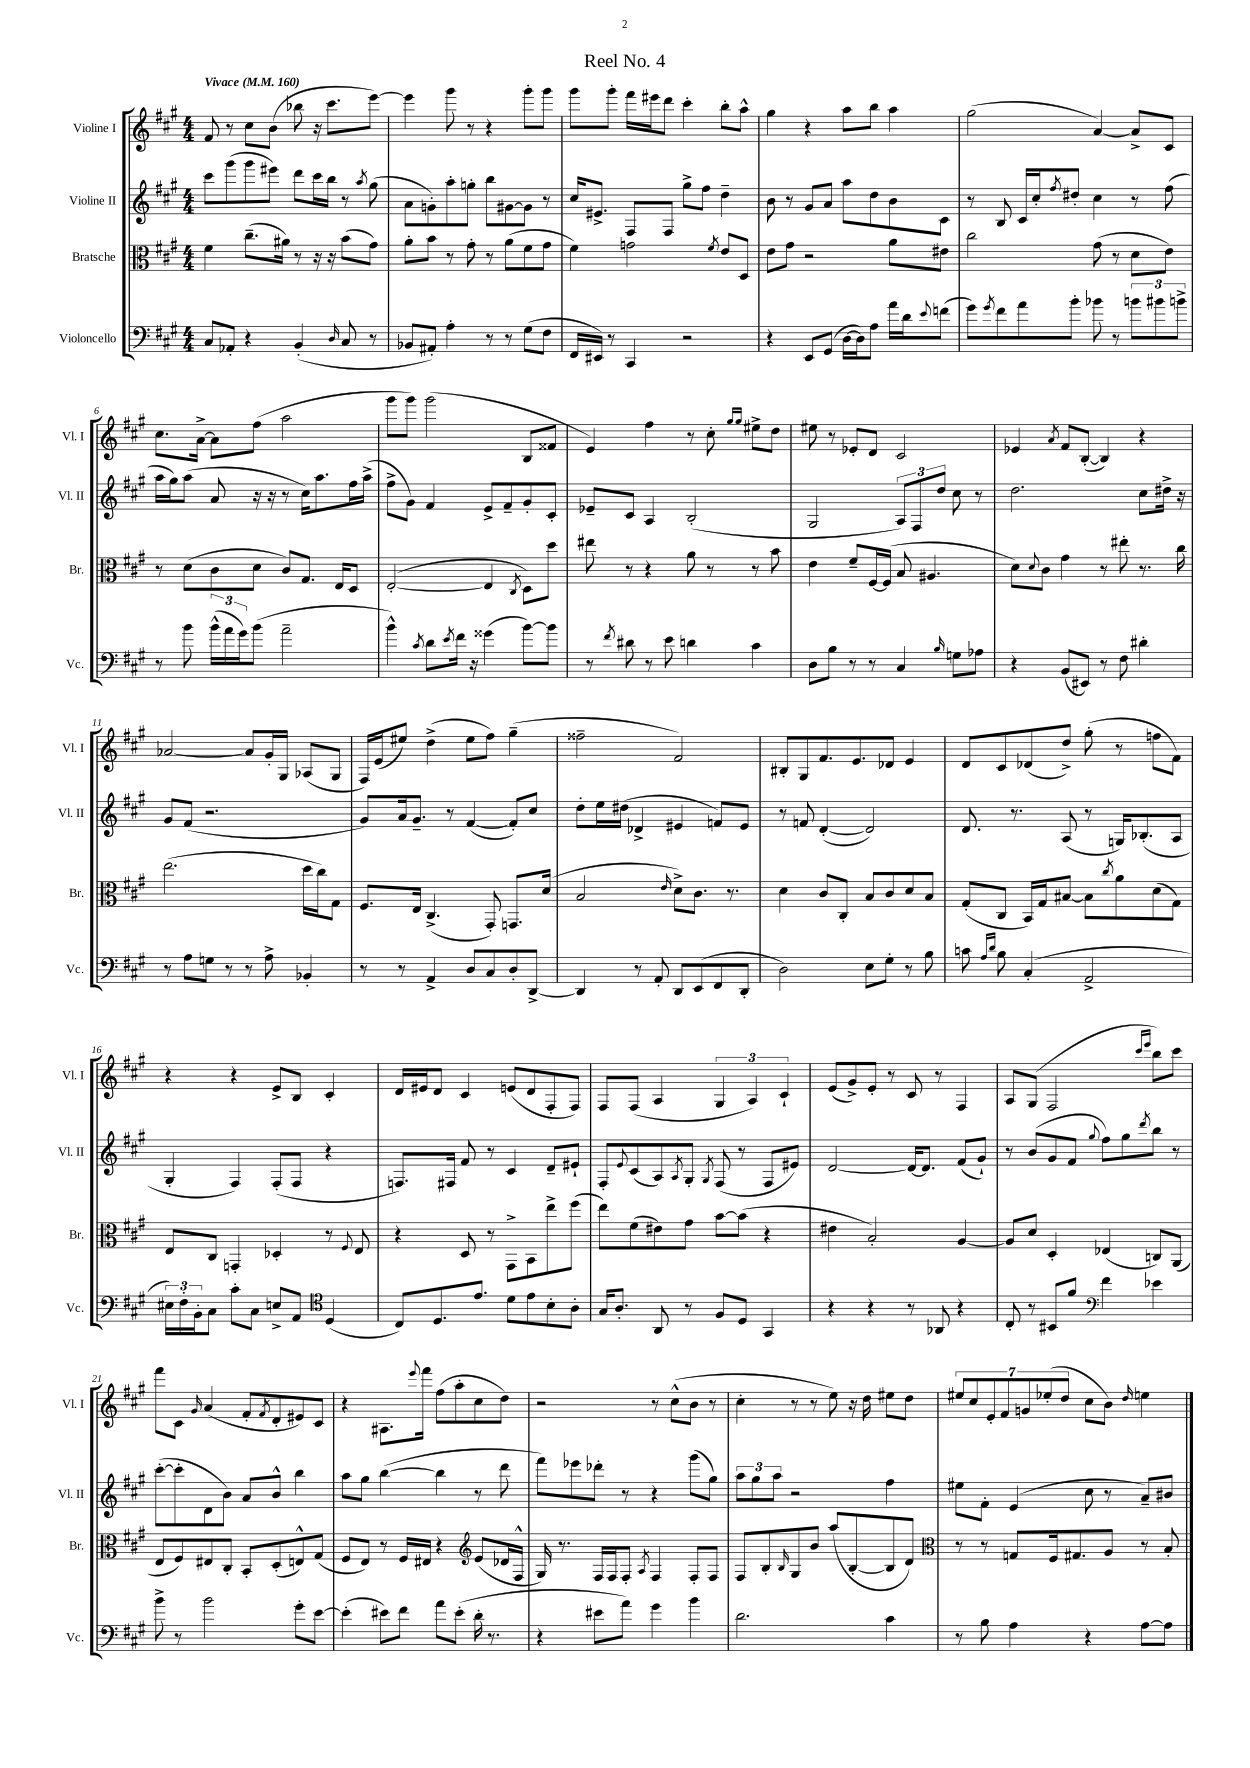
\header { title = "Reel No. 4" }
<<
\new StaffGroup <<
\new Staff = "s0" \with { instrumentName = "Violine I" shortInstrumentName = "Vl. I" } {
    \clef treble \key a \major \numericTimeSignature \time 4/4 \tempo "Vivace" 4 = 160
    fis'8 r8 cis''8 b'8( bes''8 r16 cis'''8. e'''8~) |
    e'''4 gis'''8 r8 r4 gis'''8-. gis'''8 |
    gis'''8 gis'''8-. fis'''16 eis'''16 d'''8 cis'''4-. b''8-. a''8-^ |
    gis''4 r4 a''8 b''8 a''4 |
    gis''2( a'4~) a'8-> cis'8 |
    cis''8. a'16~-> a'8 fis''8( a''2 |
    gis'''8 gis'''8) gis'''2( b8 fisis'8 |
    e'4) fis''4 r8 cis''8-. \grace { gis''16 gis''16 } eis''8-> d''8 |
    eis''8 r8 ees'8-. d'8 cis'2 |
    ees'4 \acciaccatura { a'8 } fis'8 b8~-.( b4) r4 |
    aes'2~ aes'8 gis'16-. gis16 aes8( gis8 |
    fis16) e'16( eis''8) d''4->( eis''8 fis''8) gis''4--( |
    fisis''2-- fis'2) |
    bis8-. gis8 fis'8. e'8. des'8 e'4 |
    d'8 cis'8 des'8( d''8->) gis''8-.( r8 f''8 fis'8) |
    r4 r4 e'8-> b8 cis'4-. |
    d'16 eis'16 d'8 cis'4 e'8( d'8 fis8-. fis8) |
    fis8 fis8( a4 \tuplet 3/2 { gis4 a4) cis'4-! } |
    e'8( gis'8->) e'8-. r8 cis'8 r8 fis4 |
    a8 gis8( fis2 \grace { cis'''16 e'''16 } b''8) cis'''8 |
    fis'''8 cis'8 \grace { gis'16 } a'4( fis'8-. \acciaccatura { fis'8 } d'8-. eis'8) cis'8 |
    r4 ais8. \appoggiatura { e'''8 } fis'''16 fis''8( a''8-. cis''8 d''8) |
    r2 r8 cis''8-^( b'8 r8 |
    cis''4-. r8 r8 e''8) r16 d''16 eis''8 d''8 |
    \tuplet 7/4 { eis''8 cis''8 e'8-. fis'8 g'8 ees''8-.( d''8 } cis''8 b'8) \grace { d''16 } e''4 \bar "|." |
}
\new Staff = "s1" \with { instrumentName = "Violine II" shortInstrumentName = "Vl. II" } {
    \clef treble \key a \major \numericTimeSignature \time 4/4
    cis'''8 gis'''8( gis'''8 eis'''8) d'''8 cis'''16 b''16 r8 \acciaccatura { a''8 } gis''8( |
    a'8 g'8-.) a''8-. g''8-. b''8 gis'8~ gis'8 r8 |
    cis''16 eis'8.-> fis8 fis8 gis''8-> fis''8 d''4-- |
    b'8 r8 gis'8 a'8 a''8 d''8 b'8 cis'8 |
    r8 b8 cis'16 cis''16-. \acciaccatura { fis''8 } dis''8-. cis''4 r8 fis''8( |
    a''16 gis''16) a''8( a'8 r16 r16 r8 cis''16) a''8. fis''16 a''16->( |
    fis''8-> gis'8) fis'4 e'8-> fis'8-- gis'8-. cis'8-. |
    ees'8-- cis'8 a4 b2-.( |
    gis2 \tuplet 3/2 { a8) fis8 d''8 } cis''8 r8 |
    d''2. cis''8 dis''16-> r16 |
    gis'8 fis'8( r2. |
    gis'8) a'16 gis'8.-- r8 fis'4~( fis'8-.) cis''8 |
    d''8-. e''16 dis''16( des'4-> eis'4 f'8) eis'8 |
    r8 f'8 d'4~-.( d'2) |
    d'8. r8. a8( r8 g16) bes8.-.( a8 |
    gis4-. fis4) fis8-.( fis8 r4 |
    f8.) fis16 fis'8 r8 cis'4 d'8-- eis'8-! |
    fis8-. \appoggiatura { e'8 } cis'8( a8) \acciaccatura { a8 } gis8-. \acciaccatura { gis8 } fis8( r8 fis8 eis'8) |
    d'2~ d'16~ d'8. fis'8( gis'8-!) |
    r8 b'8( gis'8 fis'8 \appoggiatura { gis''8 } fis''8) gis''8 \acciaccatura { d'''8 } b''8 r8 |
    cis'''8~-.( cis'''8-. d'8 b'8) a'8 b'8-^ b''4 |
    a''8 gis''8 b''4~( b''4 r8 d'''8 |
    fis'''8) ees'''8 des'''8-. r8 r4 gis'''8( gis''8) |
    \tuplet 3/2 { a''8 gis''8 a''8 } r2 fis''4 |
    eis''8 fis'8-. e'4( cis''8 r8 a'8--) bis'8 \bar "|." |
}
\new Staff = "s2" \with { instrumentName = "Bratsche" shortInstrumentName = "Br." } {
    \clef alto \key a \major \numericTimeSignature \time 4/4
    fis'4 cis''8.--( ais'16) r8 r16 r16 b'8( gis'8) |
    a'8-. b'8 r8 gis'8-. r8 a'8( fis'8 gis'8 |
    fis'4) g'2 \acciaccatura { fis'8 } e'8 d8 |
    e'8 gis'8 r2 a'8 eis'8 |
    cis''2 gis'8( r8 d'8 e'8) |
    r8 d'8( cis'8 d'8 cis'8) gis8. e16 d8 |
    e2~-.( e4 \acciaccatura { cis8 } d8) d''8 |
    eis''8 r8 r4 a'8 r8 r8 b'8 |
    e'4 fis'8-- fis16~ fis16( b8 ais4. |
    d'8) \appoggiatura { d'8 } cis'8 gis'4 r8 eis''8-. r8. cis''16 |
    e''2.( d''16 cis''16) gis8 |
    fis8. e16 cis4.->( gis,8-.) g,8. d'16( |
    b2 \grace { e'16 } d'8->) cis'8. r8. |
    d'4 cis'8 cis8-. b8 cis'8 d'8 b8 |
    gis8-.( cis8 b,16) gis16 bis8~ bis8 \acciaccatura { cis''8 } a'8 d'8( gis8) |
    e8 cis8 g,4-. des4-. r8 \appoggiatura { fis8 } e8 |
    r4 d8 r8 gis,8-> b,8 e''8-> fis''8( |
    e''8) fis'8( eis'8) gis'8 b'8~ b'8( r4 |
    eis'4 b2-.) a4~ |
    a8 d'8 d4-. ees4( c8) a,8( |
    e8 fis8) eis8 cis8-. b,8-. d8-.( e8-^) gis8( |
    fis8 e8) r8 fis16 eis16 r4 \clef treble e'8( des'16 fis16-^ |
    gis16) r8. fis16 fis16 fis8-. \acciaccatura { a8 } fis4 fis8-. fis8 |
    fis8 b8-. \grace { b16 } gis8 b'8 a''8( b8~-. b8 d'8) |
    \clef alto r8 r8 g8 fis16 gis8. a8 r8 b8-. \bar "|." |
}
\new Staff = "s3" \with { instrumentName = "Violoncello" shortInstrumentName = "Vc." } {
    \clef bass \key a \major \numericTimeSignature \time 4/4
    cis8 aes,8-. r4 b,4-.( \grace { d16 } cis8 r8 |
    bes,8 ais,8-.) a4-. r8 r8 gis8( fis8 |
    fis,16 eis,16) r8 cis,4 r2 |
    r4 e,8 gis,8( d16~ d16) a8 a'16 d'16 \appoggiatura { e'8 } f'8( |
    gis'8) \acciaccatura { gis'8 } fis'8 a'8 b'8-. bes'8 r8 \tuplet 3/2 { b'8 bis'8 b'8-> } |
    r8 b'8 \tuplet 3/2 { b'16-^( a'16 gis'16) } b'8( a'2-- |
    b'4-^) \acciaccatura { cis'8 } d'8 \acciaccatura { e'8 } fis'16 r16 gisis'4( b'8~) b'8 |
    r8 \acciaccatura { fis'8 } dis'8 r8 e'8 d'4 cis'4 |
    d8 b8 r8 r8 cis4 \grace { b16 } g8 aes8 |
    r4 b,8( eis,8) r8 fis8 dis'4-. |
    r8 a8 g8 r8 r8 a8-> bes,4-. |
    r8 r8 a,4-> d8 cis8 d8-. d,8~-> |
    d,4 r8 a,8-. d,8 e,8( fis,8 d,8-. |
    d2) e8 gis8-. r8 b8 |
    c'8 \grace { a16 d'16 } b8 cis4-.( a,2-> |
    \tuplet 3/2 { eis16) fis16-. b,16-. } cis8 cis'8-. cis8 e8-> a,8 \clef tenor d4( |
    cis8) d8. e'8. d'8 e'8 b8-. a8-. |
    gis16 a8.-. a,8 r8 fis8 d8 gis,4 |
    r4 r4 r8 aes,8 r4 |
    cis8-. r8 bis,8 fis'8 \clef bass fis'4 ees'4 |
    b'8-> r8 b'2 gis'8-. e'8~ |
    e'4-.( eis'8) fis'8 a'8 eis'8-.( d'16-. r8. |
    r4 eis'8 a'8) gis'4 b'4 |
    d'2. cis'4 |
    r8 b8 a4 r4 a8~ a8 \bar "|." |
}
>>
>>
